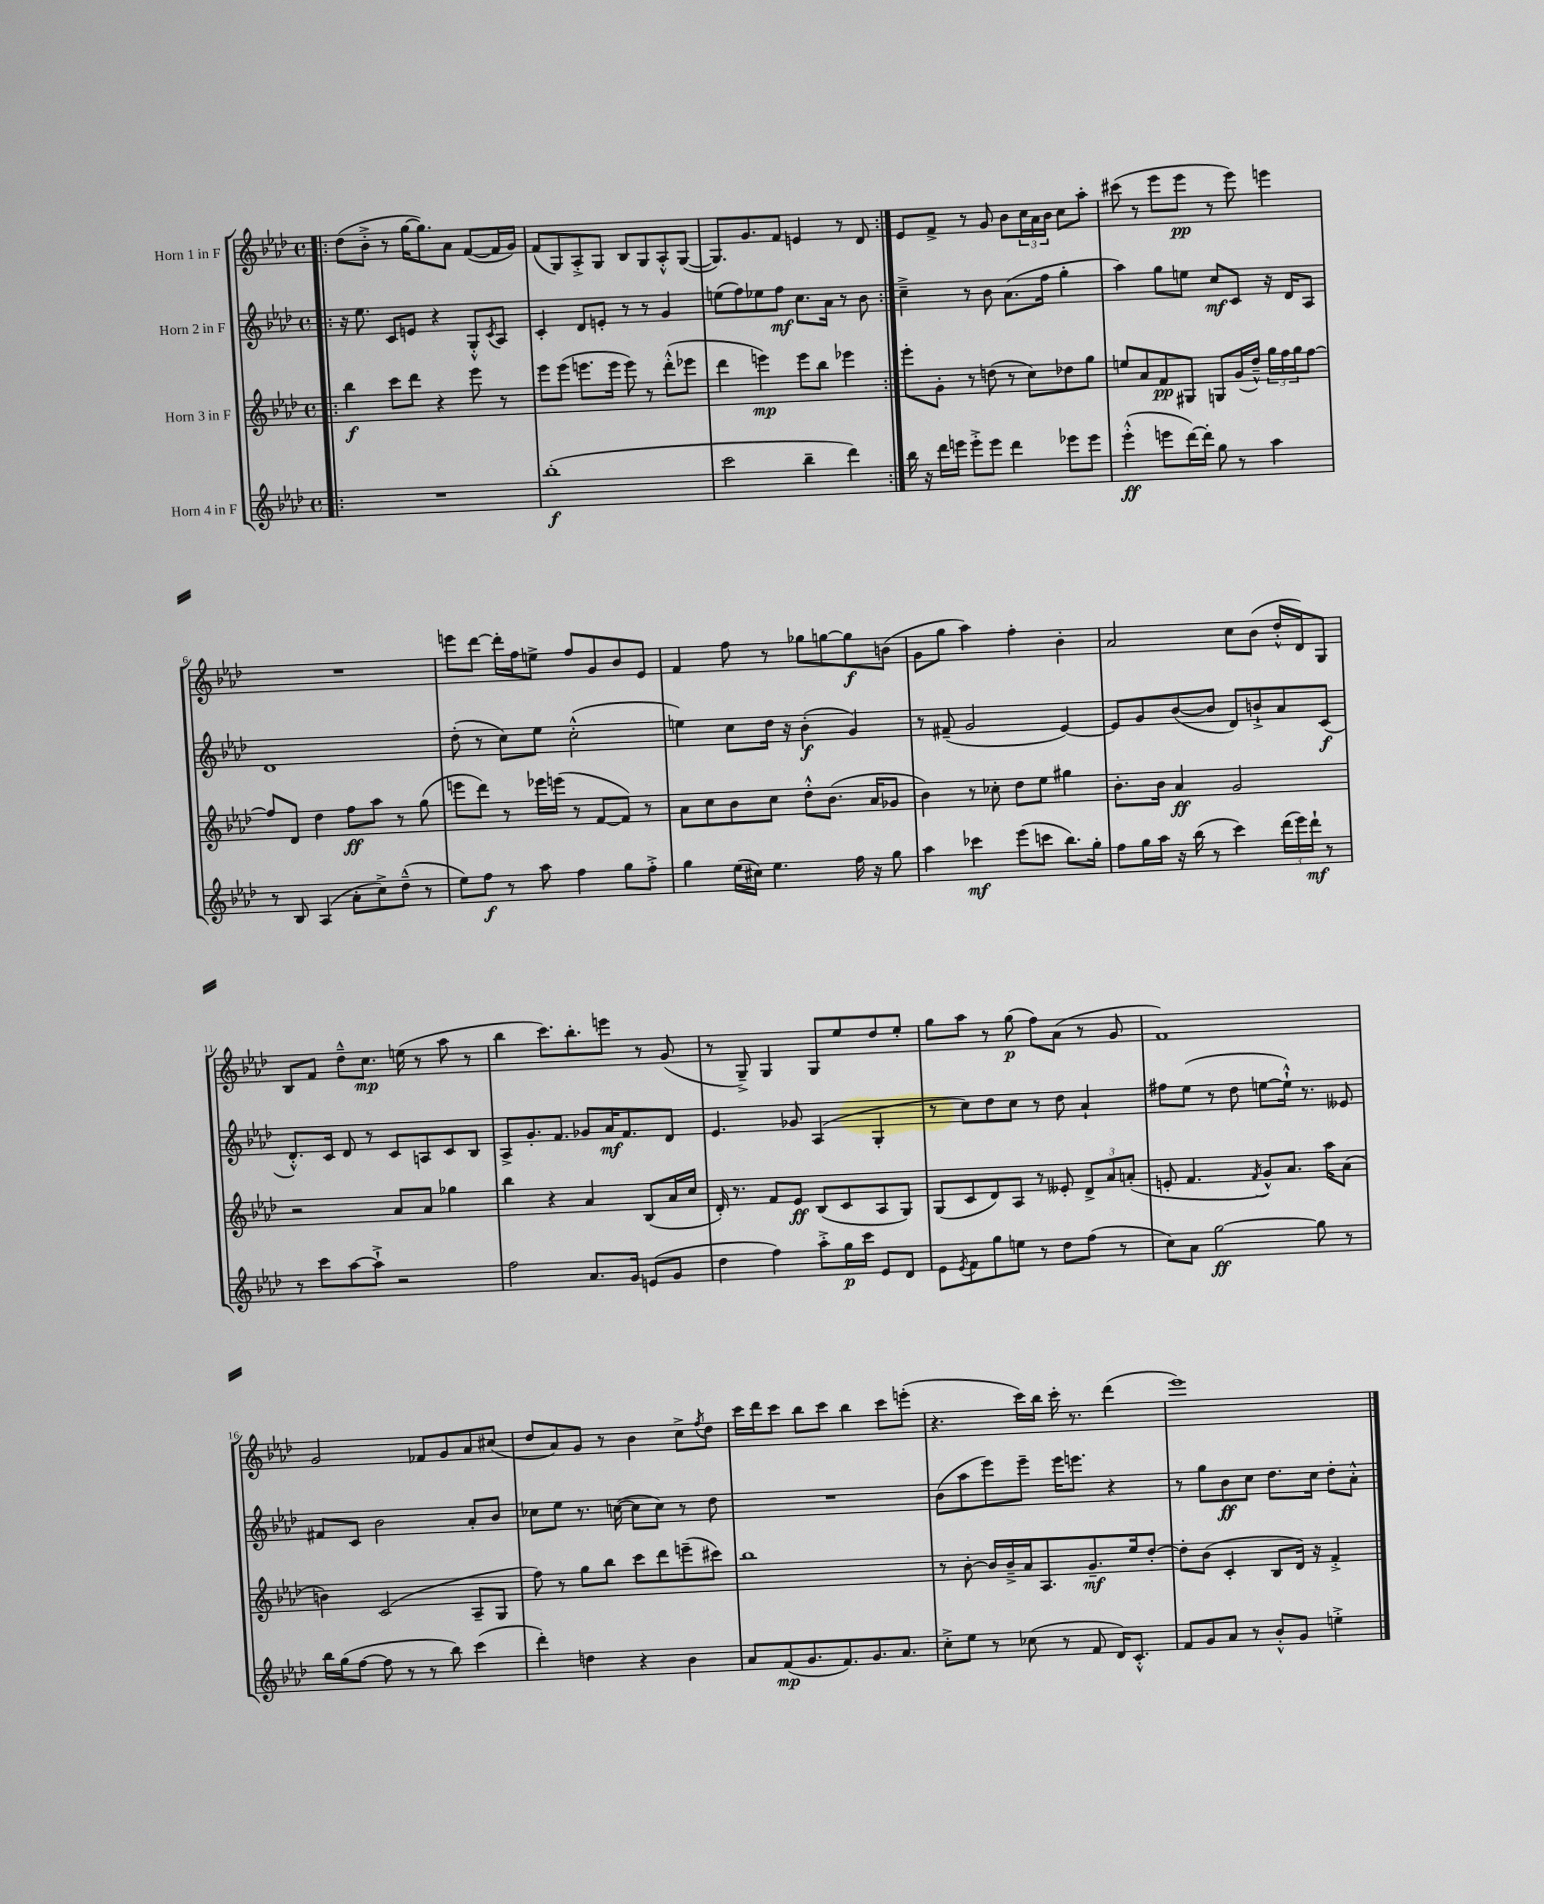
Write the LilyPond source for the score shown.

<<
\new StaffGroup <<
\new Staff = "s0" \with { instrumentName = "Horn 1 in F" } {
    \clef treble \key aes \major \defaultTimeSignature \time 4/4
    \repeat volta 2 { \bar ".|:" des''8( bes'8-.-> r8 g''16~ g''8.) aes'8 f'8~( f'16 g'16) |
    f'8( g8) aes8-.-> g8 bes8 g8 aes8-.-^ g8~( |
    g8.) g'8. f'8 e'4 r8 des'8 | }
    ees'8 f'8-> r8 g'8 bes'8 \tuplet 3/2 { c''16 aes'16 bes'16 } c''8 aes''8-. |
    cis'''8( r8 ees'''8 ees'''8\pp r8 ees'''8) e'''4 |
    R1 |
    e'''8 des'''8~ des'''16-. f''16 e''8-> f''8 g'8 bes'8 ees'8 |
    f'4 f''8 r8 ges''8 g''8~ g''8\f b'8( |
    g'8 g''8 aes''4) f''4-. bes'4-. |
    aes'2 c''8 bes'8( des''16-.-^ des'16) g8 |
    bes8 f'8 des''8---^ c''8.\mp e''16( r8 aes''8 r8 |
    bes''4 c'''8.) bes''8.-. e'''8 r8 g'8( |
    r8 g8--->) g4 g8 ees''8 des''8 ees''8-. |
    g''8 aes''8 r8 g''8\p( f''8) aes'8( r8 g'8 |
    f'1) |
    g'2 fes'8 g'8 aes'8 cis''8( |
    des''8 aes'8) g'8 r8 bes'4 c''8-> \acciaccatura { f''8 } des''8 |
    c'''16 des'''16 c'''8 bes''8 c'''8 bes''4 c'''8 e'''8-.( |
    r4. c'''16) bes''16 c'''16-. r8. des'''4( |
    ees'''1) \bar "|." |
}
\new Staff = "s1" \with { instrumentName = "Horn 2 in F" } {
    \clef treble \key aes \major \defaultTimeSignature \time 4/4
    \repeat volta 2 { \bar ".|:" r16 ees''8. c'8 e'8 r4 g8-.-^ \acciaccatura { c'8 } aes8 |
    c'4-. des'8 e'8-. r8 r8 g'4 |
    e''8( f''8) ees''8 f''8\mf c''8. aes'16 r8 bes'8 | }
    c''4---> r8 bes'8 aes'8.( f''16 g''4-. |
    aes''4) g''8 e''8 c''8\mf c'8 r16 des'16 aes8 |
    des'1 |
    des''8-.( r8 c''8) ees''8 c''2-.-^( |
    e''4) c''8 des''16 r16 bes'4-.\f( g'4) |
    r8 fis'8--( g'2 ees'4~) |
    ees'8 g'8 bes'8~( bes'8 des'8) b'8-!-> aes'8 c'8\f( |
    des'8.-.-^) c'16 des'8 r8 c'8 a8 c'8 bes8 |
    aes8-> g'8.-. f'8. ges'8 aes'16\mf f'8. des'8 |
    ees'4. ges'8 aes4( g4-. |
    r8 c''8) des''8 c''8 r8 des''8 aes'4-! |
    fis''8 ees''8( r8 des''8 e''8~ e''16-!-^) r8. eeses'8 |
    fis'8 c'8 bes'2 aes'8-. bes'8 |
    ces''8 ees''8 r8. c''16~( c''8 c''8) r8 des''8 |
    R1 |
    bes'8( aes''8 ees'''8) ees'''8-- ees'''16 e'''8. r4 |
    r8 g''8 bes'8\ff c''8 des''8. c''16 des''8-. aes'8-.-^ \bar "|." |
}
\new Staff = "s2" \with { instrumentName = "Horn 3 in F" } {
    \clef treble \key aes \major \defaultTimeSignature \time 4/4
    \repeat volta 2 { \bar ".|:" bes''4\f c'''8 des'''8 r4 ees'''8 r8 |
    ees'''8 ees'''8( e'''8. e'''16 e'''8) r8 des'''8-.-^( ees'''8 |
    des'''4 e'''4\mp) e'''8 bes''8 ees'''4 | }
    ees'''8-. g'8-. r8 d''8( r8 c''8) des''8 g''8 |
    e''8 aes'8 f'8\pp gis8 g8 g'16( des''16---^) \tuplet 3/2 { g''16 f''16 g''16 } f''8~ |
    f''8 des'8 des''4 f''8\ff aes''8 r8 g''8( |
    e'''8 des'''8) r8 ees'''16 e'''16( r8 f'8~ f'8) r8 |
    aes'8 c''8 bes'8 c''8 des''8-.-^ bes'8.( aes'16 ges'8 |
    bes'4) r8 ces''8-. des''8 ees''8 gis''4 |
    bes'8.-. bes'16 aes'4\ff g'2 |
    r2 aes'8 aes'8 ges''4 |
    bes''4 r4 aes'4 bes8( aes'16 c''16 |
    des'16-.) r8. f'8 ees'8\ff bes8( c'8 aes8 g8) |
    g8( c'8 des'8) aes8 r8 eeses'8-. \tuplet 3/2 { des'8-> aes'8 a'8-.( } |
    e'8-. f'4. \acciaccatura { f'8 } g'8-^) aes'8. aes''16 aes'8( |
    b'4) c'2( aes8-- g8 |
    f''8) r8 g''8 bes''8 c'''8 des'''8 e'''8--( cis'''8) |
    bes''1 |
    r8 bes'8~-. bes'16 bes'16---> aes'16 aes8. g'8.--\mf ees''16 des''8~-. |
    des''8-. bes'8( c'4-. bes8 des'16) r16 f'4-.-> \bar "|." |
}
\new Staff = "s3" \with { instrumentName = "Horn 4 in F" } {
    \clef treble \key aes \major \defaultTimeSignature \time 4/4
    \repeat volta 2 { \bar ".|:" R1 |
    bes''1-.\f( |
    c'''2 bes''4-- des'''4) | }
    bes''16 r16 des'''16 e'''16 e'''8-.-> e'''8 des'''4 ees'''8 ees'''8 |
    ees'''4-.-^\ff( e'''8 des'''16~) des'''16-. g''8 r8 aes''4 |
    r8 bes8 aes4( aes'8-. c''8->) des''8---^( r8 |
    ees''8) f''8\f r8 aes''8 f''4 g''8 f''8-.-> |
    g''4 ees''16( cis''16) ees''4. f''16 r16 g''8 |
    aes''4 ces'''4\mf ees'''8( c'''8 bes''8.) g''16-. |
    f''8 g''16 aes''16 r16 bes''16( r8 c'''4) \tuplet 3/2 { des'''16( ees'''16) des'''16-!\mf } r8 |
    r8 c'''8 aes''8~ aes''8-!-> r2 |
    f''2 aes'8. g'16 e'8( g'8 |
    des''4 f''4) aes''8-.-> g''16\p c'''16 ees'8 des'8 |
    ees'8 \acciaccatura { ees'8 } f'8 g''8 e''8 r8 des''8 f''8( r8 |
    c''8) aes'8 g''2~\ff g''8 r8 |
    bes''16 g''16( f''8~ f''8 r8 r8 bes''8) c'''4( |
    des'''4-.) d''4 r4 bes'4 |
    aes'8 f'8\mp( g'8. f'8.) g'8. aes'8. |
    c''8-.-> ees''8 r8 ces''8( r8 f'8 des'16) c'8.-.-^ |
    f'8 g'8 aes'8 r8 bes'8-.-^ g'8 e''4-.-> \bar "|." |
}
>>
>>
